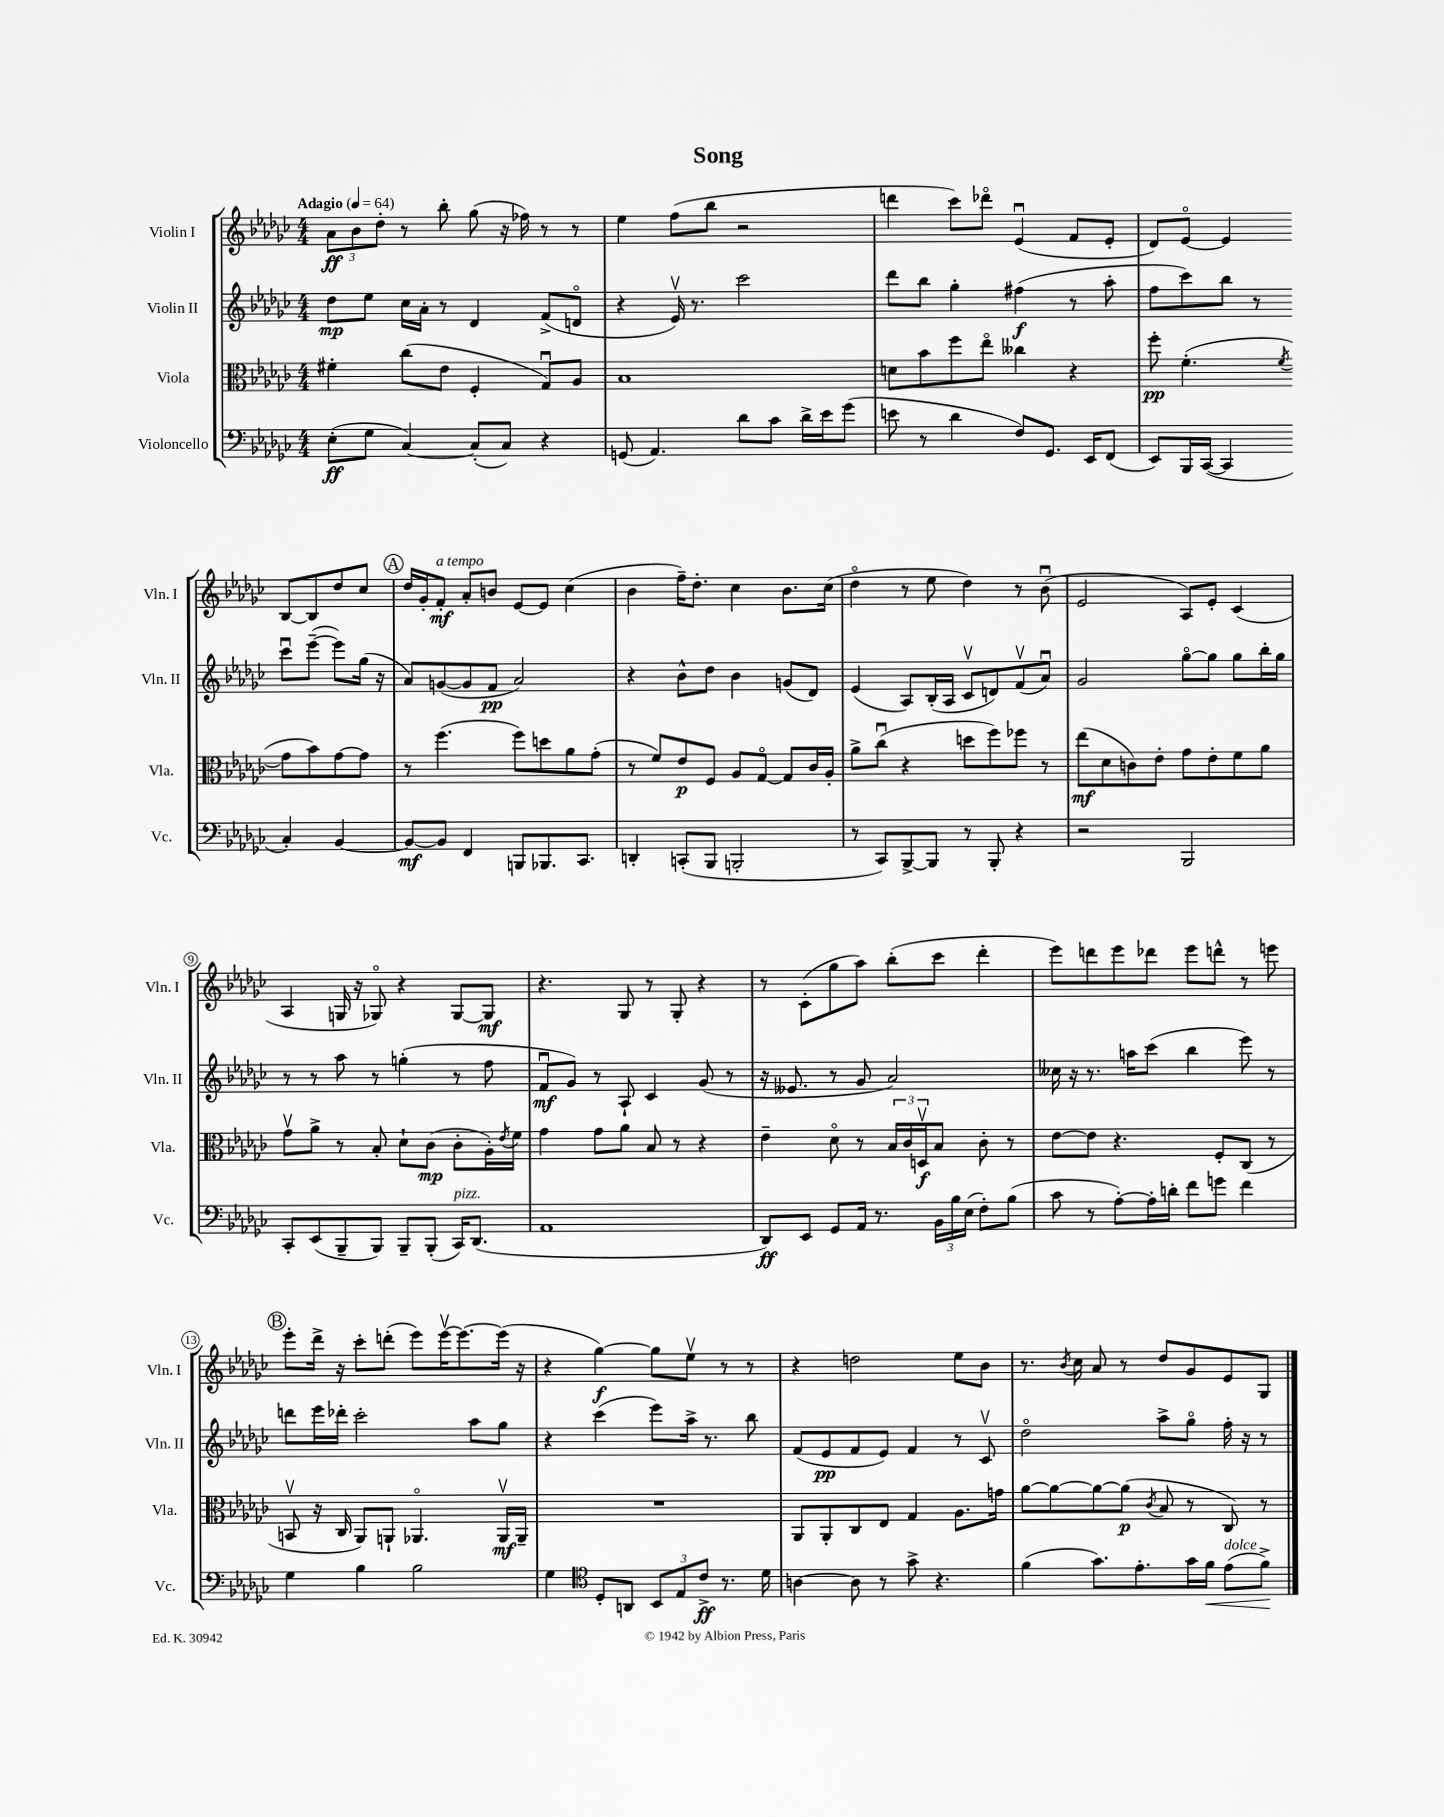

**kern	**kern	**kern	**kern
*staff4	*staff3	*staff2	*staff1
*clefF4	*clefC3	*clefG2	*clefG2
*k[b-e-a-d-g-c-]	*k[b-e-a-d-g-c-]	*k[b-e-a-d-g-c-]	*k[b-e-a-d-g-c-]
*M4/4	*M4/4	*M4/4	*M4/4
*MM64	*MM64	*MM64	*MM64
(8E-'\L	4f#'\	8dd-\L	12a-\L
.	.	.	12b-\
8G-\J	.	8ee-\J	.
.	.	.	12dd-'\J
[4C-/)	(8cc-\L	16cc-\LL	8r
.	.	16a-'\JJ	.
.	8e-\J	8r	8bb-'\
(8C-'/]L	4F'/	4d-/	(8gg-\
8C-/J)	.	.	16r
.	.	.	16ff-\)
4r	8G-u/L)	(8f^/L	8r
.	8A-/J	8do/J	8r
=	=	=	=
(8GG/	1B-	4r	4ee-\
4.AA-/)	.	.	.
.	.	16e-v/)	(8ff\L
.	.	8.r	.
.	.	.	8bb-\J
8d-\L	.	2ccc-\	2r
8c-\J	.	.	.
16d-^\LL	.	.	.
16e-\J	.	.	.
(8g-\J	.	.	.
=	=	=	=
8e\	8d\L	8ddd-\L	4ddd\
8r	8b-\	8bb-\J	.
4d-\	8ff\	4gg-'\	8ccc-\L)
.	8ee-o\J	.	8ddd-o\J
8F/L)	4cc--\	(4ff#\	(4e-u/
8.GG-/J	.	.	.
.	4r	8r	8f/L
16EE-/LK	.	.	.
(8FF/J	.	8aa-'\	8e-'/J
=	=	=	=
8EE-/L)	8ff'\	8ff\L	8d-/L)
16BBB-/L	(4.f'\	8ccc-\)	[8e-o/J
([16CC-/JJ	.	.	.
4CC-/]	.	8bb-\J	4e-/]
.	.	8r	.
.	8qf/	.	.
4C-'/)	8g-\L	8ccc-u\L	[8B-/L
.	8b-\)	([8eee-~\J	8B-/]
[4BB-/	[8g-\	8eee-\]L)	8dd-/
.	8g-\]J	(16gg-\Jk	8cc-/J
.	.	16r	.
=	=	=	=
8BB-/_L	8r	8a-/L)	16dd-/LL
.	.	.	16g-'/J
8BB-/]J	(4.ff\	([8g/	8f'/J
4FF/	.	8g/]	8a-'/L
.	.	8f/J	8b/J
8BBB/L	8ff\L)	2a-/)	[8e-/L
8.BBB-/	8dd\	.	8e-/]J
.	8a-\	.	(4cc-\
8.CC-/J	.	.	.
.	(8g-'\J	.	.
=	=	=	=
4DD'/	8r	4r	4b-\
.	8f/L)	.	.
(8CC'/L	8e-/	8b-^^\L	16ff~\LK)
.	.	.	8.dd-'\J
8BBB-/J	8F/J	8dd-\J	.
2BBB'/	8A-/L	4b-\	4cc-\
.	[8G-o/J	.	.
.	8G-/]L	(8g/L	8.b-\L
.	16c-/L	8d-/J)	.
.	16A-'/JJ	.	(16cc-\Jk
=	=	=	=
8r	8a-^\L	(4e-/	4dd-o\
8CC-/L)	(8cc-u\J	.	.
[8BBB-^/	4r	8A-/L)	8r
8BBB-/]J	.	(16B-'/L	8ee-\
.	.	16A-/JJ	.
8r	8dd\L	8c-v/L	4dd-\)
8BBB-'/	8ff\)	8d/)	.
4r	8ff-\J	(8fv/	8r
.	8r	8a-u/J)	(8b-u\
=	=	=	=
2r	(8ee-\L	2g-/	2e-/
.	8d-\	.	.
.	8c\)	.	.
.	8e-'\J	.	.
2BBB-/	8g-\L	[8gg-o\L	8A-/L)
.	8e-'\	8gg-\]J	8e-'/J
.	8f\	8gg-\L	(4c-/
.	8a-\J	16bb-'\L	.
.	.	16gg-\JJ	.
=	=	=	=
8CC-'/L	8g-v\L	8r	4A-/
(8EE-/	8a-^\J	8r	.
8BBB-~/	8r	8aa-\	16G/
.	.	.	16r
8BBB-/J)	8B-'/	8r	8G-o/)
8BBB-~/L	8d-`\L	(4gg'\	4r
(8BBB-'/J	(8c-\J	.	.
16CC-/LK)	8c-'\L	8r	[8G-/L
(8.DD-/J	.	.	.
.	16A-'\L)	8ff\	8G-/]J
.	8qe-/	.	.
.	16f\JJ	.	.
=	=	=	=
1AA-	4g-\	8fu/L	4.r
.	.	8g-/J)	.
.	8g-\L	8r	.
.	8a-\J	8A-`/	8G-/
.	8B-/	4c-/	8r
.	8r	.	8G-'/
.	4r	(8g-/	4r
.	.	8r	.
=	=	=	=
8DD-/L)	4e-~\	16r	8r
.	.	8.e--/	.
8EE-/J	.	.	(8c-'\L
8GG-/L	8d-o\	8r	8gg-\
16AA-/Jk	8r	8g-/	8aa-\J)
8.r	.	.	.
.	24B-/LL	2a-/)	(8bb-'\L
.	24c-/	.	.
.	24Dv/J	.	.
24BB-\LL	8B-/J	.	8ccc-\J
24B-\	.	.	.
(24E-\JJ	.	.	.
8F'\L)	8c-'\	.	4ddd-'\
(8B-\J	8r	.	.
=	=	=	=
8c-\	[8e-\L	16cc--\	8eee-\L)
.	.	16r	.
8r	8e-\]J	8.r	8ddd\
[8A-'\L)	4.r	.	8eee-\
.	.	16aa\LK	.
16A-'\]L	.	(8ccc-\J	8ddd-\J
16d'\JJ	.	.	.
8f\L	.	4bb-\	8eee-\L
8g\J	8F'/L	.	8ddd^^\J
4f\	(8C-/J	8eee-\)	8r
.	8r	8r	8eee\
=	=	=	=
4G-\	8BBv/	8ddd\L	8eee-'\L
.	16r	16eee-\L	16ddd-^\Jk
.	16C-/	16ddd-'\JJ	16r
4B-\	8AA-/L)	2ccc-'\	8ccc-'\L
.	8AA`/J	.	(8ddd'\J
2B-\	4.AA-o/	.	8eee-\L)
.	.	.	[16eee-v\K
.	.	.	8.eee-\_
.	.	8aa-\L	.
.	16AA-v/LL	8gg-\J	(16eee-\]Jk
.	16AA-~/JJ	.	16r
=	=	=	=
4G-\	1r	4r	4r
*clefC4	*	*	*
8D-'/L	.	(4ccc-\	[4gg-\)
8AA/J	.	.	.
12BB-/L	.	8eee-\L)	8gg-\]L
12E-/	.	.	.
.	.	16aa-^\Jk	8ee-v\J
12c-^/J	.	.	.
.	.	8.r	.
8.r	.	.	8r
.	.	8bb-\	8r
16d-\	.	.	.
=	=	=	=
[4A\	8AA-/L	(8f/L	4r
.	8AA-'/	8e-/	.
8A\]	8C-/	8f/	2dd\
8r	8E-/J	8e-/J)	.
8g-^\	4G-/	4f/	.
4.r	.	.	.
.	8.A-\L	8r	8ee-\L
.	.	8c-v/	8b-\J
.	16g\Jk	.	.
=	=	=	=
(4f\	[8a-\L	2dd-o\	8.r
.	8a-\_	.	.
.	.	.	8qb-/
.	.	.	16cc-\
8.g-\L)	8a-\_	.	8a-/
.	(8a-\]J	.	8r
8.e-'\	.	.	.
.	8qc-/	.	.
.	8B-/	8aa-^\L	8dd-/L
16g-\L	8r	8gg-o\J	8g-/
16f\JJ	.	.	.
(8e-\L	8C-/)	16ff'\	8e-/
.	.	16r	.
8f^\J)	8r	8r	8G-/J
==	==	==	==
*-	*-	*-	*-
